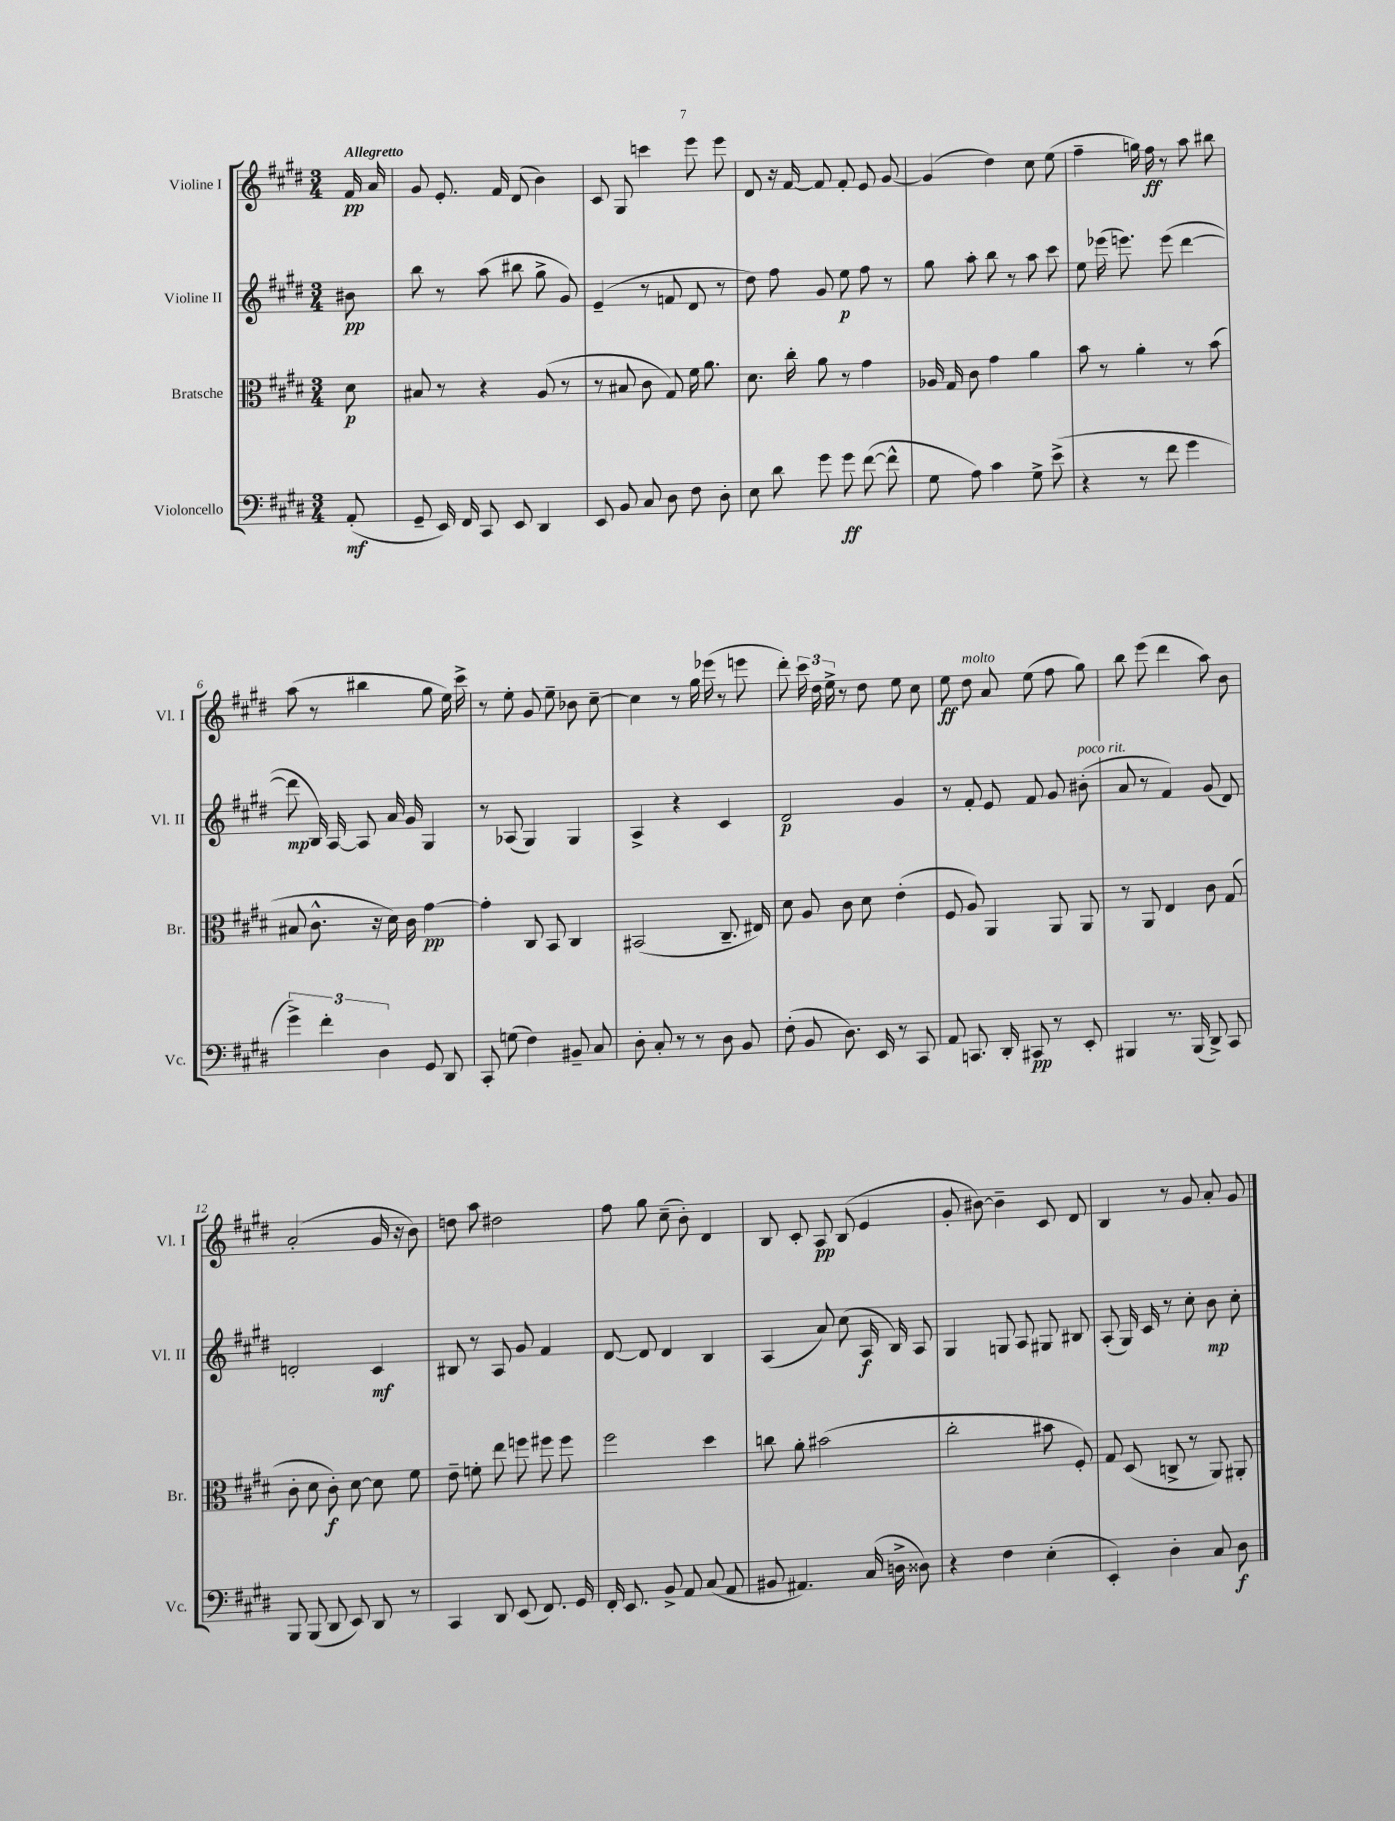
<<
\new StaffGroup <<
\new Staff = "s0" \with { instrumentName = "Violine I" shortInstrumentName = "Vl. I" } {
    \clef treble \key e \major \numericTimeSignature \time 3/4 \partial 8 \tempo "Allegretto"
    \autoBeamOff fis'16\pp a'16 |
    gis'8 e'8.-. fis'16 dis'8( b'4) |
    cis'8 gis8 c'''4 e'''8 e'''8 |
    dis'8 r16 fis'16~ fis'8 fis'8-. e'8 gis'8~ |
    gis'4( dis''4) cis''8 e''8( |
    fis''4-- g''16) fis''16\ff r8 a''8 bis''8 |
    a''8( r8 bis''4 gis''8 e''16) cis'''16-> |
    r8 e''8-. gis'8 e''8-- bes'8 cis''8~-- |
    cis''4 r8 gis''16 ees'''16( r8 e'''8 |
    dis'''8-.) \tuplet 3/2 { cis'''16 dis''16 e''16-> } r8 dis''8 e''8 cis''8 |
    e''8\ff dis''8^\markup { \italic "molto" } a'8 e''8( fis''8 gis''8) |
    b''8 e'''8( dis'''4 a''8) b'8 |
    a'2-.( gis'16 r16 b'8) |
    d''8 a''8 dis''2 |
    fis''8 gis''8 cis''8--( b'8-.) dis'4 |
    b8 cis'8-. a8\pp b8( e'4 |
    gis'8-. bis'8~) bis'4-- cis'8 dis'8 |
    b4 r8 gis'8 a'8-. gis'8 \bar "|." |
}
\new Staff = "s1" \with { instrumentName = "Violine II" shortInstrumentName = "Vl. II" } {
    \clef treble \key e \major \numericTimeSignature \time 3/4 \partial 8
    \autoBeamOff bis'8\pp |
    b''8 r8 a''8( bis''8 gis''8-> gis'8) |
    e'4--( r8 f'8 dis'8 r8 |
    dis''8) fis''8 gis'8 e''8\p fis''8 r8 |
    gis''8 a''8-. b''8 r8 a''8 cis'''8 |
    e''8 ees'''16( e'''8.) e'''8( dis'''4~ |
    dis'''8\mp b16) a16~ a8 a'16 gis'16 gis4 |
    r8 aes8( gis4) gis4 |
    a4-> r4 cis'4 |
    dis'2\p gis'4 |
    r8 fis'8-. e'8 fis'8 gis'8 bis'8-.^\markup { \italic "poco rit." }( |
    a'8 r8 fis'4) gis'8( dis'8) |
    d'2-. cis'4\mf |
    bis8 r8 a8 gis'8 fis'4 |
    dis'8~ dis'8 dis'4 b4 |
    a4( a'8) cis''8( a16\f b16) a8 |
    gis4 g8 a8 gis8 bis8 |
    a8-.( gis16) cis'16 r8 cis''8-. b'8\mp cis''8-. \bar "|." |
}
\new Staff = "s2" \with { instrumentName = "Bratsche" shortInstrumentName = "Br." } {
    \clef alto \key e \major \numericTimeSignature \time 3/4 \partial 8
    \autoBeamOff dis'8\p |
    bis8 r8 r4 a8( r8 |
    r8 bis8 cis'8 gis8) fis'16 a'8. |
    dis'8. cis''16-. a'8 r8 gis'4 |
    aes16 gis16 cis'8 gis'4 a'4 |
    b'8 r8 a'4-. r8 b'8( |
    bis8 cis'8.-^ r16 dis'16) cis'16 gis'4~\pp |
    gis'4-. cis8 b,8 cis4 |
    bis,2( cis8.-- eis16) |
    dis'8 a8 cis'8 dis'8 e'4-.( |
    fis8 a8) a,4 a,8 a,8 |
    r8 a,8 e4 cis'8 gis8( |
    cis'8-. dis'8 cis'8-.\f) dis'8~ dis'8 fis'8 |
    e'8-- f'8-. e''8 f''8 fis''8 fis''8 |
    fis''2 dis''4 |
    c''8 a'8-. bis'2( |
    cis''2-. bis'8 fis8-.) |
    gis8 dis8( c8-> r8 a,8) ais,8-. \bar "|." |
}
\new Staff = "s3" \with { instrumentName = "Violoncello" shortInstrumentName = "Vc." } {
    \clef bass \key e \major \numericTimeSignature \time 3/4 \partial 8
    \autoBeamOff a,8-.\mf( |
    gis,8-- e,16) fis,16 cis,8 e,8 dis,4 |
    e,8 b,8 cis8 dis8 fis8 dis8-. |
    e8 dis'8 gis'8 gis'8\ff fis'8~( fis'8-^ |
    gis8 a8) cis'4 gis8-> e'8->( |
    r4 r8 fis'8 gis'4 |
    \tuplet 3/2 { gis'4->) fis'4-. dis4 } gis,8 dis,8 |
    cis,8-. g8( fis4) bis,8-- cis8 |
    dis8-. cis8-. r8 r8 dis8 b,8 |
    fis8-.( b,8 dis8.) e,16 r8 cis,8 |
    a,8 c,8. dis,16-. cis,8\pp r8 e,8-. |
    bis,,4 r8. bis,,16( dis,8->) cis,8 |
    b,,8 b,,8( dis,8 e,8) dis,8 r8 |
    cis,4 dis,8 e,8( fis,8.) gis,16 |
    fis,16-. e,8. b,8-> a,8 cis8( a,8 |
    bis,8 ais,4.) cis16( d16-> disis8) |
    r4 fis4 e4-.( |
    e,4-.) dis4-. cis8 dis8\f \bar "|." |
}
>>
>>
